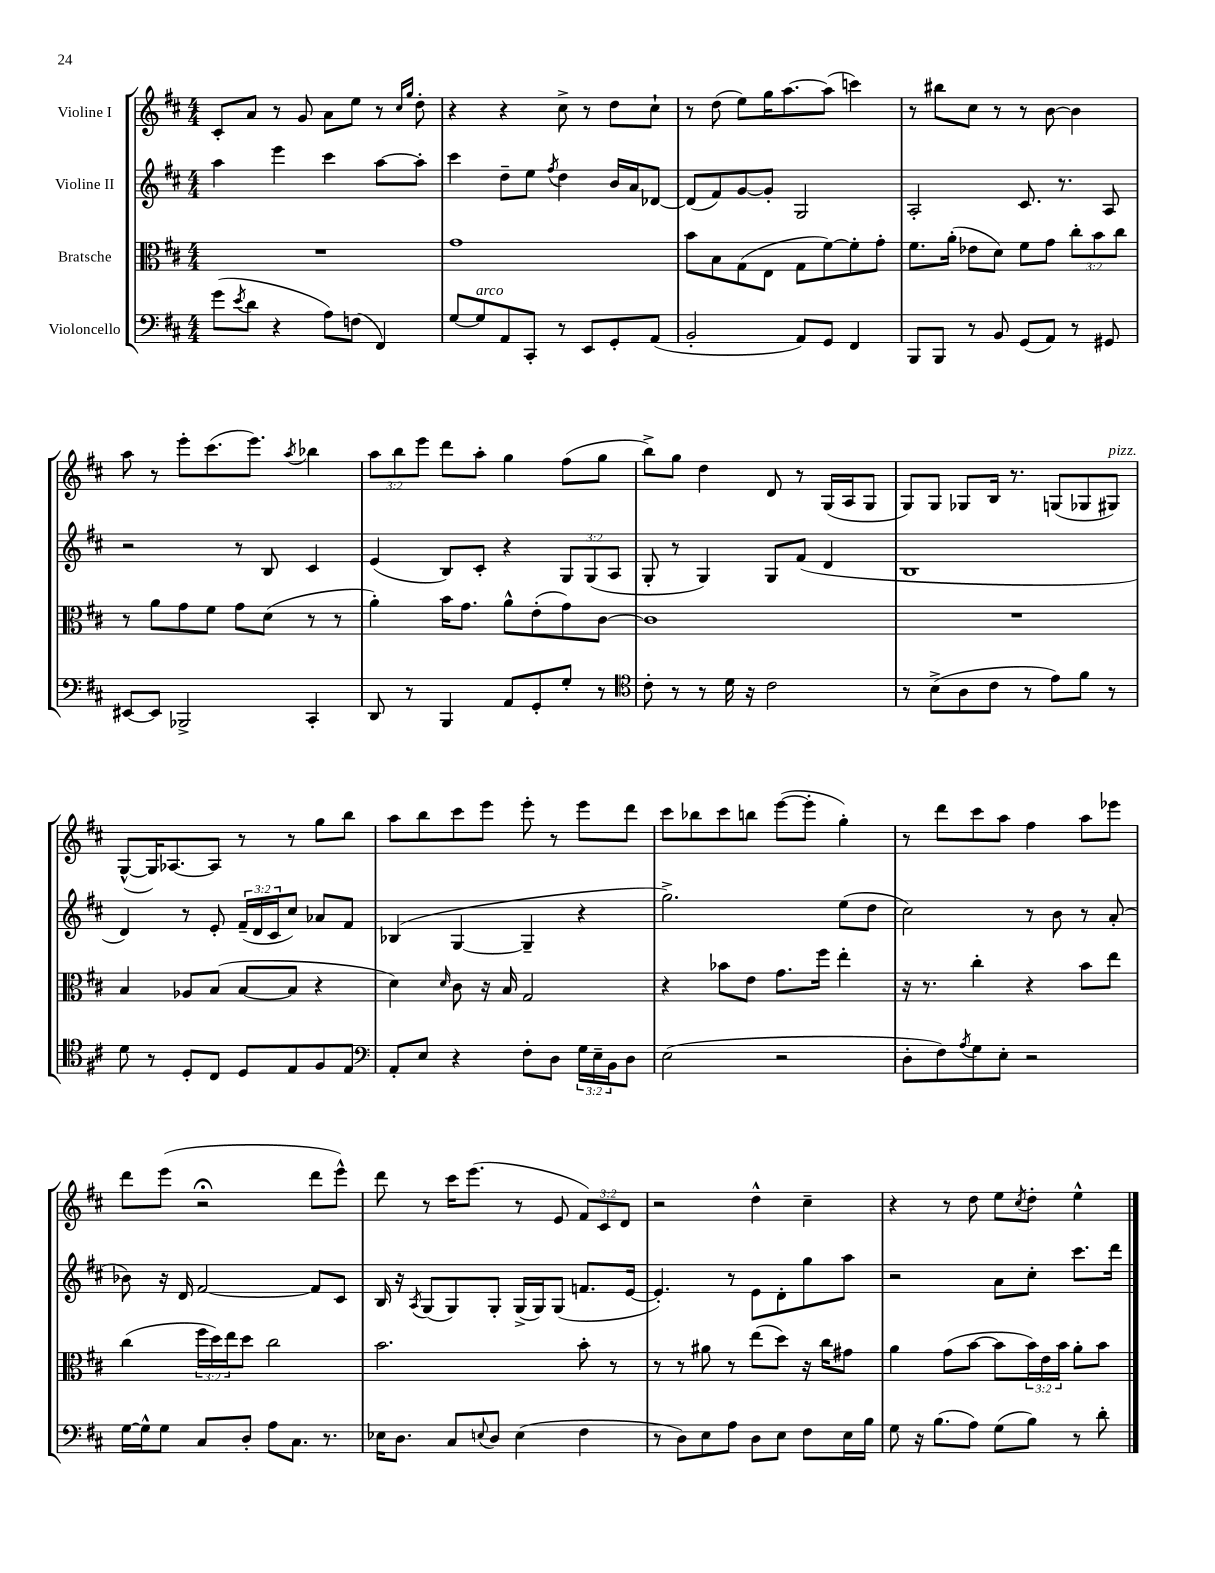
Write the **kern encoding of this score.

**kern	**kern	**kern	**kern
*part4	*part3	*part2	*part1
*staff4	*staff3	*staff2	*staff1
*I"Violoncello	*I"Bratsche	*I"Violine II	*I"Violine I
*clefF4	*clefC3	*clefG2	*clefG2
*k[f#c#]	*k[f#c#]	*k[f#c#]	*k[f#c#]
*M4/4	*M4/4	*M4/4	*M4/4
=35	=35	=35	=35
(8g\L	1r	4aa\	8c#'/L
8qe/	.	.	.
8d\J	.	.	8a/J
4r	.	4eee\	8r
.	.	.	8g/
8A\L)	.	4ccc#\	8a\L
(8Fn\J	.	.	8ee\J
4FF#/)	.	[8aa\L	8r
.	.	.	16qqcc#/LL
.	.	.	16qqgg/JJ
.	.	8aa'\J]	8dd'\
=36	=36	=36	=36
[8G/L	1g	4ccc#\	4r
!LO:TX:a:i:t=arco	!	!	!
8G/]	.	.	.
8AA/	.	8dd~\L	4r
8CC#'/J	.	8ee\J	.
.	.	8qff#/	.
8r	.	4dd\	8cc#^\
8EE/L	.	.	8r
8GG'/	.	16b/LL	8dd\L
.	.	16a/J	.
(8AA/J	.	[8d-X/J	8cc#`\J
=37	=37	=37	=37
2BB'/	8b\L	(8d-/L]	8r
.	8B\	8f#/)	(8dd\
.	(8G\	[8g/	8ee\L)
.	8E\J	8g'/J]	16gg\K
.	.	.	[8.aa\
8AA/L)	8G\L	2G/	.
8GG/J	[8f#\)	.	(8aa\J]
4FF#/	8f#'\]	.	4cccn\)
.	8g'\J	.	.
=38	=38	=38	=38
8BBB/L	8.f#\L	2A'/	8r
8BBB/J	.	.	8bb#X\L
.	(16a'\Jk	.	.
8r	8e-X\L	.	8cc#\J
8BB/	8d\J)	.	8r
(8GG/L	8f#\L	8.c#/	8r
8AA/J)	8g\J	.	[8b\
.	.	8.r	.
8r	12cc#'\L	.	4b\]
.	12b\	.	.
8GG#X/	.	8A/	.
.	12cc#\J	.	.
!!LO:LB:g=z
=39	=39	=39	=39
[8EE#X/L	8r	2r	8aa\
8EE#/J]	8a\L	.	8r
2BBB-X^/	8g\	.	8eee'\L
.	8f#\J	.	(8.ccc#\
.	8g\L	8r	.
.	.	.	8.eee\J)
.	(8d\J	8B/	.
.	.	.	8qaa/
4CC#'/	8r	4c#/	4bb-X\
.	8r	.	.
=40	=40	=40	=40
8DD/	4a'\)	(4e/	12aa\L
.	.	.	12bb\
8r	.	.	.
.	.	.	12eee\J
4BBB/	16b\KL	8B/L)	8ddd\L
.	8.g\J	.	.
.	.	8c#'/J	8aa'\J
8AA/L	8a^^\L	4r	4gg\
8GG'/	(8e'\	.	.
8G'/J	8g\)	12G/L	(8ff#\L
.	.	(12G/	.
8r	[8c#\J	.	8gg\J
.	.	12A/J	.
=41	=41	=41	=41
*clefC4	*	*	*
8c#'\	1c#]	8G'/	8bb^\L)
8r	.	8r	8gg\J
8r	.	4G/)	4dd\
16d\	.	.	.
16r	.	.	.
2c#\	.	8G/L	8d/
.	.	(8f#/J	8r
.	.	4d/	(16G/LL
.	.	.	16A/J
.	.	.	8G/J
=42	=42	=42	=42
8r	1r	1B	8G/L)
(8B^\L	.	.	8G/J
8A\	.	.	8G-X/L
8c#\J	.	.	16B/Jk
.	.	.	8.r
8r	.	.	.
8e\L)	.	.	(8Gn/L
8f#\J	.	.	8G-X/
!	!	!	!LO:TX:a:i:t=pizz.
8r	.	.	8G#X/J)
!!LO:LB:g=z
=43	=43	=43	=43
8d\	4B/	4d/)	([8G^^/L
8r	.	.	16G/K])
.	.	.	[8.A-X/
8D'/L	8A-X/L	8r	.
8C#/J	(8B/J	8e'/	8A-/J]
8D/L	[8B/L	(24f#~/LL	8r
.	.	24d/	.
.	.	24c#/J	.
8E/	8B/J]	8cc#/J)	8r
8F#/	4r	8a-X/L	8gg\L
8E/J	.	8f#/J	8bb\J
=44	=44	=44	=44
*clefF4	*	*	*
8AA'/L	4d\)	(4B-X/	8aa\L
8E/J	.	.	8bb\
.	16qqd/	.	.
4r	8c#\	[4G/	8ccc#\
.	16r	.	8eee\J
.	16B/	.	.
8F#'\L	2G/	4G~/]	8eee'\
8D\J	.	.	8r
24G\LL	.	4r	8eee\L
24E~\	.	.	.
24BB\J	.	.	.
8D\J	.	.	8ddd\J
=45	=45	=45	=45
(2E\	4r	2.gg^\)	8ccc#\L
.	.	.	8bb-X\
.	8b-X\L	.	8ccc#\
.	8e\J	.	8bbn\J
2r	8.g\L	.	([8eee\L
.	.	.	8eee'\J]
.	16ff#\Jk	.	.
.	4ee'\	(8ee\L	4gg'\)
.	.	8dd\J	.
=46	=46	=46	=46
8D'\L	16r	2cc#\)	8r
.	8.r	.	.
8F#\)	.	.	8ddd\L
8qA/	.	.	.
8G\	4cc#'\	.	8ccc#\
8E'\J	.	.	8aa\J
2r	4r	8r	4ff#\
.	.	8b\	.
.	8b\L	8r	8aa\L
.	8ee\J	(8a'/	8eee-X\J
!!LO:LB:g=z
=47	=47	=47	=47
[16G\LL	(4cc#\	8b-X\)	8ddd\L
16G^^\J]	.	.	.
8G\J	.	16r	(8eee\J
.	.	16d/	.
8C#/L	24ff#\LL	[2f#/	2r;<
.	24dd\)	.	.
.	24ee\J	.	.
8D'/J	8dd\J	.	.
8A\L	2cc#\	.	.
8.C#\J	.	.	.
.	.	8f#/L]	8ddd\L
8.r	.	.	.
.	.	8c#/J	8eee^^\J)
=48	=48	=48	=48
16E-X\KL	2.b\	16B/	8ddd\
8.D\J	.	16r	.
.	.	8qA/	.
.	.	(8G/L	8r
8C#/L	.	8G/)	16ccc#\KL
.	.	.	(8.eee\J
8qqEn/	.	.	.
8D/J	.	8G'/J	.
(4E\	.	(16G^/LL	8r
.	.	16G/J)	.
.	.	(8G/J	8e/
4F#\	8b'\	8.fn/L	12f#/L)
.	.	.	12c#/
.	8r	.	.
.	.	.	12d/J
.	.	[16e/Jk	.
=49	=49	=49	=49
8r	8r	4.e'/])	2r
8D\L)	8r	.	.
8E\	8a#X\	.	.
8A\J	8r	8r	.
8D\L	(8ee\L	8e\L	4dd^^\
8E\J	8dd\J)	8d'\	.
8F#\L	16r	8gg\	4cc#~\
.	16cc#\KL	.	.
16E\L	8g#X\J	8aa\J	.
16B\JJ	.	.	.
=50	=50	=50	=50
8G\	4a\	2r	4r
16r	.	.	.
(8.B\L	.	.	.
.	(8g\L	.	8r
8A\J)	[8b\J	.	8dd\
(8G\L	8b\L]	8a\L	8ee\L
.	.	.	8qcc#/
8B\J)	24b\L)	8cc#'\J	8dd'\J
.	24e\	.	.
.	24b\JJ	.	.
8r	8a'\L	8.ccc#\L	4ee^^\
8d'\	8b\J	.	.
.	.	16ddd\Jk	.
==	==	==	==
*-	*-	*-	*-
